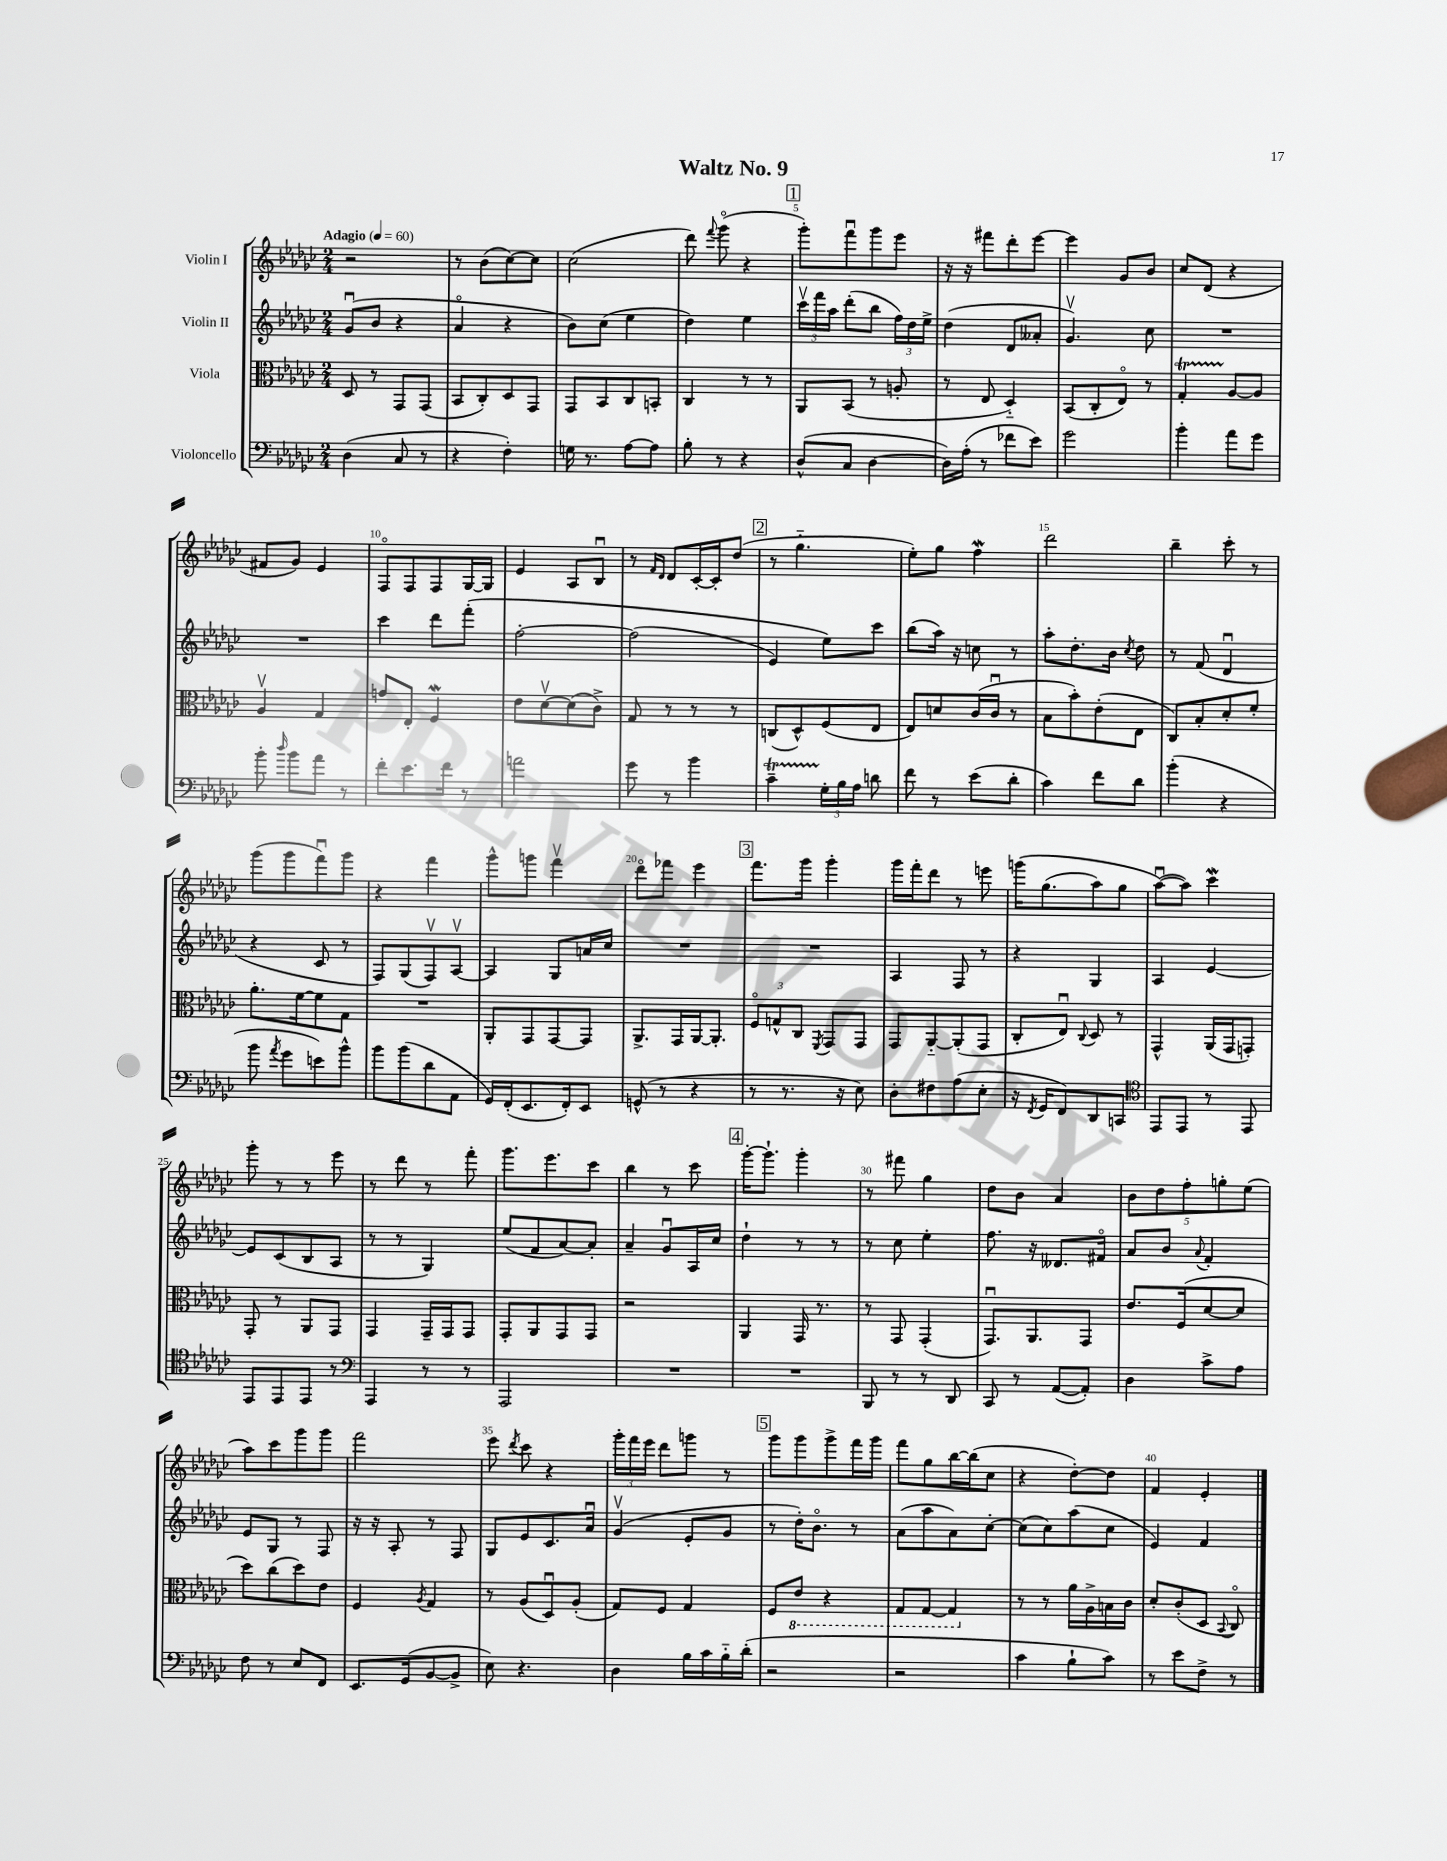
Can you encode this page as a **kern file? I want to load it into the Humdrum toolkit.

**kern	**kern	**kern	**kern
*part4	*part3	*part2	*part1
*staff4	*staff3	*staff2	*staff1
*I"Violoncello	*I"Viola	*I"Violin II	*I"Violin I
*clefF4	*clefC3	*clefG2	*clefG2
*k[b-e-a-d-g-c-]	*k[b-e-a-d-g-c-]	*k[b-e-a-d-g-c-]	*k[b-e-a-d-g-c-]
*M2/4	*M2/4	*M2/4	*M2/4
*MM60	*MM60	*MM60	*MM60
=1	=1	=1	=1
!	!	!	!LO:TX:a:B:t=Adagio
(4D-\	8D-/	(8g-u/L	2r
.	8r	8b-/J	.
8C-/	8GG-/L	4r	.
8r	(8GG-/J	.	.
=2	=2	=2	=2
4r	8BB-/L	4a-/	8r
.	8C-'/)	.	(8b-\L
4F'\)	8D-/	4r	[8cc-\)
.	8GG-/J	.	8cc-\J]
=3	=3	=3	=3
16Gn\	8GG-/L	8b-\L)	(2cc-\
8.r	.	.	.
.	8BB-/	(8cc-\J	.
[8A-\L	8C-/	4ee-\	.
8A-\J]	8BBn'/J	.	.
=4	=4	=4	=4
8B-'\	4C-/	4dd-\)	8ddd-\)
.	.	.	8qqfff/
8r	.	.	(8ggg-\
4r	8r	4ee-\	4r
.	8r	.	.
!!LO:REH:place=s1:t=1
=5	=5	=5	=5
(8D-^^/L	8AA-/L	24ccc-v\LL	8ggg-'\L)
.	.	24fff\	.
.	.	24aa-\JJ	.
8C-/J	(8BB-/J	(8ddd-'\L	8fffu\
[4D-\	8r	8bb-\J	8ggg-\
.	8An'/	24ff\LL)	8eee-\J
.	.	24dd-\	.
.	.	24ee-^\JJ	.
=6	=6	=6	=6
16D-\LL])	8r	(4dd-\	16r
(16A-'\JJ	.	.	16r
8r	8E-/	.	8fff#X\L
8f-X\L	4D-/)	8d-/L	8ddd-'\
8e-\J)	.	8a--X'/J	[8eee-\J
=7	=7	=7	=7
2g-\	(8BB-/L	4.g-v/)	4eee-\]
.	8C-'/	.	.
.	8E-/J)	.	8g-/L
.	8r	8cc-\	8b-/J
=8	=8	=8	=8
4b-'\	4G-T'/	2r	8cc-/L
.	.	.	(8d-/J
8a-\L	[8A-/L	.	4r
8g-\J	8A-/J]	.	.
!!LO:LB:g=z
=9	=9	=9	=9
8b-'\	4A-v/	2r	8f#X/L
16qqdd-/	.	.	.
8b-\L	.	.	8g-/J)
8a-\J	4G-/	.	4e-/
8r	.	.	.
=10	=10	=10	=10
8f'\L	8gn/L	4ccc-\	8F/L
8.e-\	8E-'/J	.	8F/
.	4FW/	8ddd-\L	8F/
16f\Jk	.	.	.
8r	.	(8fff'\J	[16G-/L
.	.	.	16G-/JJ]
=11	=11	=11	=11
2an\	8e-\L	[2ff'\	4e-/
.	[8d-v\	.	.
.	(8d-\]	.	8A-/L
.	8c-^\J)	.	8B-u/J
=12	=12	=12	=12
8g-\	8G-/	(2ff\]	8r
.	.	.	16qqf/LL
.	.	.	16qqd-/JJ
8r	8r	.	8d-/L
4b-\	8r	.	[16c-'/L
.	.	.	16c-'/J]
.	8r	.	(8dd-/J
!!LO:REH:place=s1:t=2
=13	=13	=13	=13
4c-T~\	(8Cn/L	4e-/)	8r
.	8D-^^/)	.	4.gg-\
24G-'\LL	(8F/	8ee-\L)	.
24B-\	.	.	.
24A-\JJ	.	.	.
8dn\	8E-/J	8ccc-\J	.
=14	=14	=14	=14
8f\	8E-/L)	(8bb-\L	8ee-'\L)
8r	8dn/	16aa-\Jk)	8gg-\J
.	.	16r	.
(8e-\L	(16c-/L	8ccn\	4ffW\
.	16c-u/JJ	.	.
8d-'\J	8r	8r	.
=15	=15	=15	=15
4c-\)	8B-\L	8aa-'\L	2ddd-\
.	8b-'\)	8.dd-'\	.
8f\L	(8e-'\	.	.
.	.	16b-\Jk	.
.	.	8qcc-/	.
8d-\J	8E-\J	8dd-\	.
=16	=16	=16	=16
(4b-'\	8C-/L)	8r	4bb-~\
.	8B-'/	(8f/	.
4r	8d-'/	4d-u/	8ccc-'\
.	8f'/J	.	8r
!!LO:LB:g=z
=17	=17	=17	=17
8b-\	8.a-'\L	4r	(8ggg-\L
8qa-/	.	.	.
8g-\L	.	.	8ggg-\
.	[16f\k	.	.
8en\)	8f\]	8c-/	8fffu\)
8b-^^\J	8G-\J	8r	8ggg-\J
=18	=18	=18	=18
8b-\L	2r	8F/L)	4r
(8b-\	.	(8G-/	.
8d-\	.	8Fv/)	4fff\
8AA-\J	.	[8A-v/J	.
=19	=19	=19	=19
16GG-/LL)	8AA-'/L	4A-/]	8ggg-^^\L
(16FF'/J	.	.	.
8.EE-/	8GG-/	.	8gggn\J
.	[8GG-/	8G-/L	4fffv\
16FF'/k)	.	.	.
8EE-/J	8GG-/J]	16an/L	.
.	.	16cc-/JJ	.
=20	=20	=20	=20
(8GGn^^/	8.AA-^/L	2r	8ddd-\L
8r	.	.	8fff-X\J
.	16GG-/L	.	.
4r	[16AA-/J	.	4eee-\
.	8.AA-'/J]	.	.
!!LO:REH:place=s1:t=3
=21	=21	=21	=21
8r	12F/L	2r	8.fff\L
.	12Gn^^/	.	.
8.r	.	.	.
.	12C-/J	.	.
.	.	.	16ggg-\Jk
.	8qFF/	.	.
.	8GG-/L	.	4ggg-'\
16r	.	.	.
8E-\)	8GG-/J	.	.
=22	=22	=22	=22
8D-'\L	8GG-/L	4A-/	16ggg-\LL
.	.	.	16fff'\J
8F#X\	[8AA-/	.	8ddd-\J
(8A-\	(8AA-'/]	8F/	8r
8E-'\J	8GG-/J	8r	8eeen\
=23	=23	=23	=23
16r	8C-'/L	4r	(16gggn\KL
8qFF/	.	.	.
16GG-/KL	.	.	(8.gg-\
8FF/)	8E-u/J)	.	.
.	8qqC-/	.	.
8DD-/	8D-/	4G-/	8aa-\)
8CCn/J	8r	.	8gg-\J
=24	=24	=24	=24
*clefC4	*	*	*
8EE-/L	4GG-^^/	4A-/	([8aa-u\L)
8EE-/J	.	.	8aa-\J])
8r	(16AA-/LL	[4e-/	4ccc-w\
.	16GG-/J	.	.
8EE-/	8GGn'/J)	.	.
!!LO:LB:g=z
=25	=25	=25	=25
8EE-/L	8GG-'/	8e-/L]	8ggg-'\
8EE-/	8r	(8c-/	8r
8EE-/J	8AA-/L	8B-/	8r
8r	8GG-/J	8A-/J	8eee-\
=26	=26	=26	=26
*clefF4	*	*	*
4AAA-/	4GG-/	8r	8r
.	.	8r	8ddd-\
8r	16GG-~/LL	4G-/)	8r
.	16GG-/J	.	.
8r	8GG-/J	.	8fff'\
=27	=27	=27	=27
2AAA-/	8GG-'/L	(8ee-/L	8.ggg-\L
.	8AA-/	8f/	.
.	.	.	8.eee-\
.	8GG-/	[8a-/)	.
.	8GG-/J	8a-'/J]	8ccc-\J
=28	=28	=28	=28
2r	2r	4a-~/	4bb-\
.	.	8g-u/L	8r
.	.	16A-/L	8ccc-\
.	.	16cc-/JJ	.
!!LO:REH:place=s1:t=4
=29	=29	=29	=29
2r	4AA-/	4dd-`\	[16ggg-'\KL
.	.	.	8.ggg-`\J]
.	16GG-/	8r	4ggg-'\
.	8.r	.	.
.	.	8r	.
=30	=30	=30	=30
8BBB-/	8r	8r	8r
8r	8GG-/	8cc-\	8fff#X\
8r	(4GG-'/	4ee-'\	4gg-\
8DD-/	.	.	.
=31	=31	=31	=31
8CC-/	8.GG-u/L)	8.ff\	8dd-\L
8r	.	.	8b-\J
.	8.AA-/	16r	.
([8AA-/L	.	8.d--X/L	4a-/
8AA-'/J])	8GG-/J	.	.
.	.	16f#X/Jk	.
=32	=32	=32	=32
4D-\	8.e-/L	8a-/L	10b-\L
.	.	.	10dd-\
.	.	8b-/J	.
.	(16F/k	.	.
.	.	.	10ff'\
.	.	8qqa-/	.
8c-^\L	[8d-/	4f'/	.
.	.	.	10ggn'\
8A-\J	8d-/J]	.	.
.	.	.	(10ee-\J
!!LO:LB:g=z
=33	=33	=33	=33
8F\	8dd-\L)	8e-/L	8aa-\L)
8r	(8cc-\	8G-/J	8ccc-\
8E-/L	8dd-\)	8r	8ggg-\
8FF/J	8e-\J	8F/	8ggg-\J
=34	=34	=34	=34
8.EE-/L	4F/	16r	2fff\
.	.	16r	.
.	.	8A-'/	.
(16GG-/k	.	.	.
.	8qA-/	.	.
[8BB-/	4G-/	8r	.
8BB-^/J]	.	8F/	.
=35	=35	=35	=35
8E-\)	8r	8G-/L	8eee-\
.	.	.	8qddd-/
4.r	(8A-/L	8e-/	8ccc-\
.	8D-u/)	8.c-/	4r
.	(8A-'/J	.	.
.	.	16a-u/Jk	.
=36	=36	=36	=36
4D-\	8G-/L)	(4g-v/	24ggg-'\LL
.	.	.	24fff\
.	.	.	24eee-\JJ
.	8F/J	.	8ddd-\L
16B-\LL	4G-/	8e-'/L	8gggn\J
16c-\	.	.	.
16B-\	.	8g-/J	8r
(16d-'\JJ	.	.	.
!!LO:REH:place=s1:t=5
=37	=37	=37	=37
2r	8F/L	8r	8ggg-\L
*	*8ba	*	*
.	8E-/J	16dd-'\KL)	8ggg-\
.	.	8.b-\J	.
.	4r	.	8ggg-^\
.	.	8r	16fff\L
.	.	.	16ggg-\JJ
=38	=38	=38	=38
2r	8GG-/L	(8a-\L	8fff\L
.	[8GG-/J	8aa-\	8gg-\
.	4GG-/]	8a-\)	[16bb-\L
.	.	.	(16bb-\J]
.	.	[8cc-'\J	8cc-\J
=39	=39	=39	=39
*	*X8ba	*	*
4c-\	8r	(8cc-\L]	4r
.	8r	8cc-\)	.
8B-`\L	16a-\LL	(8aa-\	[8dd-'\L)
.	16A-^\	.	.
8c-\J)	16Bn\	8cc-\J	8dd-\J]
.	16c-\JJ	.	.
=40	=40	=40	=40
8r	8d-'/L	4e-/)	4f/
8e-\L	(8c-'/	.	.
8F^\J	8D-/J	4f/	4e-'/
.	8qqBB-/	.	.
8r	8C-/)	.	.
==	==	==	==
*-	*-	*-	*-
